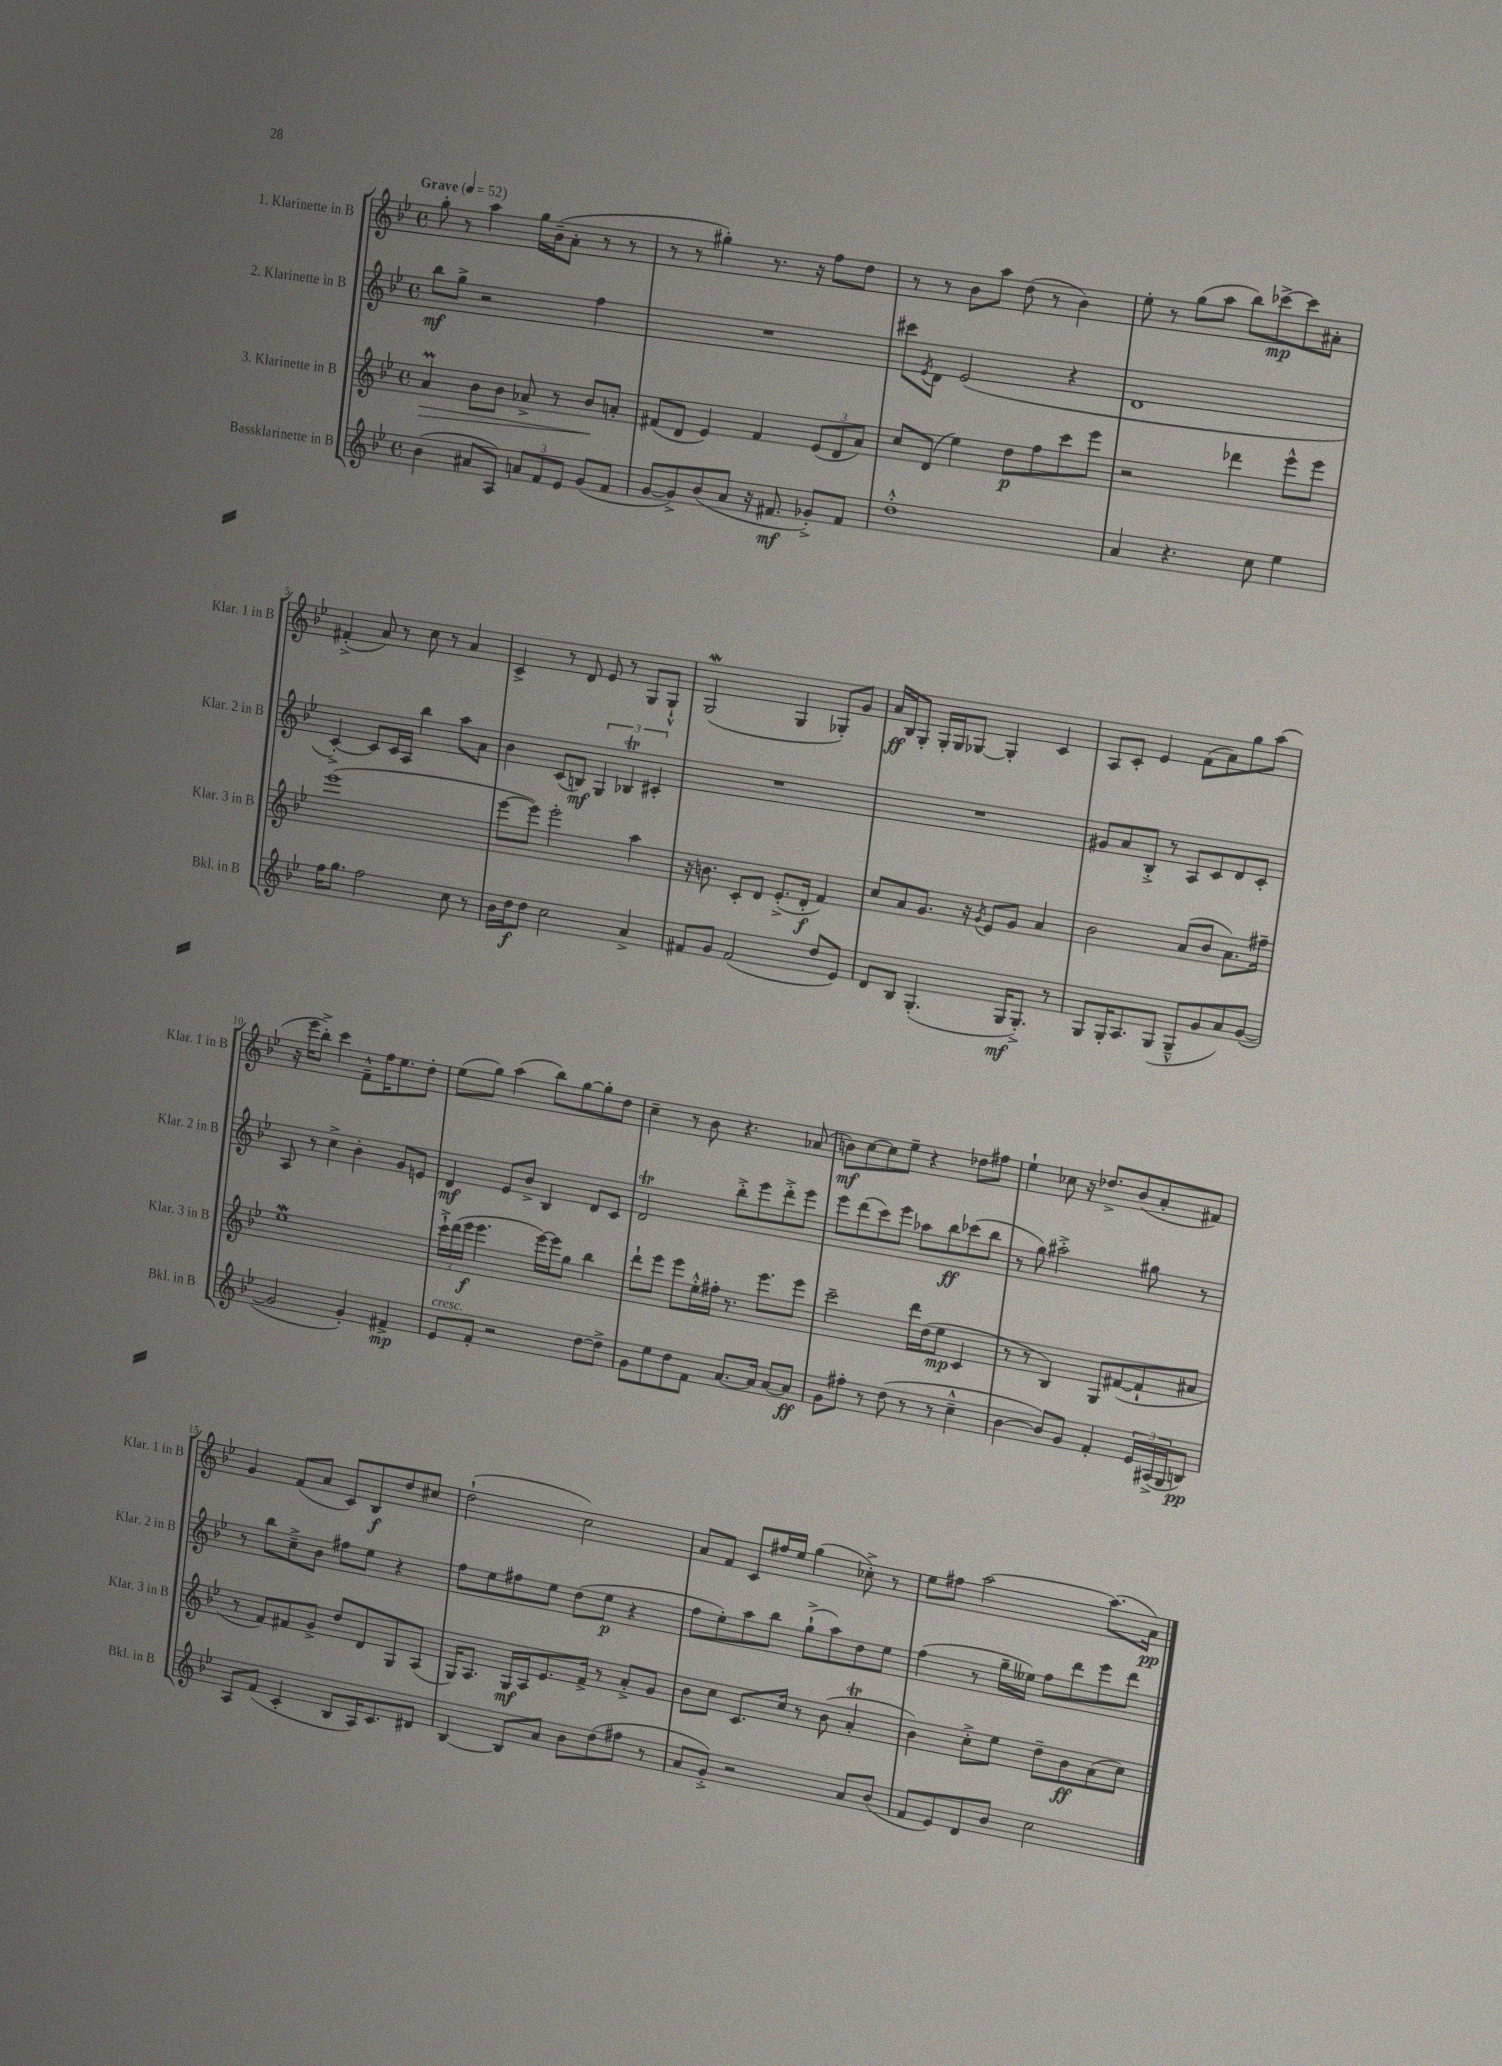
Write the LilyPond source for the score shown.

<<
\new StaffGroup <<
\new Staff = "s0" \with { instrumentName = "1. Klarinette in B" shortInstrumentName = "Klar. 1 in B" } {
    \clef treble \key bes \major \defaultTimeSignature \time 4/4 \tempo "Grave" 4 = 52
    g''8-. r8 a''4 g''16 bes'16--( a'8-. r8 r8 |
    r8 r8 gis''4-.) r8. r16 f''8 d''8 |
    r8 r8 bes'8 a''8 d''8( r8 bes'4) |
    ees''8-. r8 g''8( a''8 bes''8) ces'''8~->\mp ces'''8 ais'8-. |
    fis'4-.->( a'8) r8 c''8 r8 a'4 |
    c'4-> r8 d'8 ees'8 r8 g8 g8-!-^ |
    g2\mordent( g4 ges8-.) g'8 |
    a'16\ff bes16 g8-. g16-. g16 ges8~ ges4-. c'4 |
    a8 c'8-. ees'4 f'8( a'8) g''8 a''8( |
    r16 ees'''16 bes''8-.->) c'''4 f'8---^ f''16 ees''8. d''8-. |
    ees''8( g''8) a''4( bes''8) g''8~ g''8-. d''8 |
    c''4-- r8 bes'8 r4. aes'8( |
    b'8\mf) c''8~ c''8 ees''8-- r4 des''8 fis''8 |
    ees''4-! ces''8 r16 des''8.-> bes'8( a'8-. fis'8) |
    g'4 f'8( a'8 c'8) bes8\f d''8 cis''8 |
    d''2-!( c''2) |
    a'8 f'8 c'8 fis''16 ees''16 g''4( ces''8-.->) r8 |
    ees''8 fis''8 a''2~ a''8.( a'16\pp) \bar "|." |
}
\new Staff = "s1" \with { instrumentName = "2. Klarinette in B" shortInstrumentName = "Klar. 2 in B" } {
    \clef treble \key bes \major \defaultTimeSignature \time 4/4
    bes''8\mf g''8-> r2 f''4 |
    R1 |
    cis'''8 \acciaccatura { ees'8 } d'8 ees'2( r4 |
    d'1 |
    c'4~-.->) c'8 c'16 a16 bes''4 a''8 a'8 |
    bes'4 c'8( b8\mf) \tuplet 3/2 { g4 bes4\trill cis'4-. } |
    R1 |
    R1 |
    gis'8 a'8 bes8-.-> r8 a8 c'8 d'8 c'8-. |
    a8 r8 c''4-> bes'4-. g'8 e'8 |
    d'4\mf ees'8 bes'8-> bes4 d'8 c'8 |
    d'2\trill bes''8-.-> ees'''8 d'''8-.-> ees'''8 |
    ees'''8 d'''8( c'''8) ees'''8 aes''8 bes''8\ff ces'''8( bes''8 |
    r8 g''8) ais''2-.-> gis''8 r8 |
    r8 bes''8 c''8---> bes'8 fis''8 ees''8 r4 |
    f''8 ees''8 fis''8 ees''8 d''8( ees''8\p r4 |
    f''8 ees''8-.) a''8 bes''8 g''8-!->( a''8) d''8 ees''8 |
    f''4( r8 g''16-- eeses''16) f''8 d'''8 ees'''8 d'''8 \bar "|." |
}
\new Staff = "s2" \with { instrumentName = "3. Klarinette in B" shortInstrumentName = "Klar. 3 in B" } {
    \clef treble \key bes \major \defaultTimeSignature \time 4/4
    a'4\prall\> bes'8 bes'8 aes'8-> r8 bes'8\! a'8-. |
    fis'8( d'8 ees'4) fis'4 \tuplet 3/2 { ees'8( d'8 a'8) } |
    c''8 d'8( ees''4) d''8\p f''8 c'''8 ees'''8 |
    r2 des'''4 ees'''8-^ ees'''8 |
    ees'''1( |
    ees'''8~ ees'''8) ees'''2-. a''4 |
    r16 b'8. c'8-. d'8 ees'8.-.->( d'16-.\f f'4) |
    c''8 a'8 g'8. r16 \acciaccatura { g'8 } ees'8 g'8 a'4 |
    bes'2 a'8( bes'8 a'8.) fis''16-- |
    ees''1\mordent |
    \tuplet 3/2 { c'''16-!-> d'''16( ees'''16\f } ees'''4. ees'''16~) ees'''16 g''8 bes''4 |
    d'''8-! ees'''8 ees'''8 ees''16-.-^ fis''16-. r8. ees'''8. ees'''8 |
    c'''2-- d'''16 d''16( ees''8\mp c'4 |
    r8 r8 bes4) g8 fis'8~( fis'8-! ais'8 |
    r8 f'8) fis'8 g'8-> d''8 d'8 g8 a8( |
    g16) a8. g16\mf a16 ees'8. f'16-> r8 a'8-.-> g'8 |
    bes'8 c''8 c'8. c''16 r8 bes'8( a'4-.\trill |
    bes'4) c''8-.-> ees''8 d''8-- bes'8\ff a'8( c''8) \bar "|." |
}
\new Staff = "s3" \with { instrumentName = "Bassklarinette in B" shortInstrumentName = "Bkl. in B" } {
    \clef treble \key bes \major \defaultTimeSignature \time 4/4
    bes'4( ais'8 a8) \tuplet 3/2 { a'8 f'8 ees'8 } g'8( f'8 |
    g'8~ g'8->) bes'8( a'8 r16 fis'8.\mf ges'8-.->) fis'8 |
    d''1-.-^ |
    a'4 r4. c''8 ees''4 |
    f''16 g''8. f''2 c''8 r8 |
    bes'16 d''16\f d''8 c''2 a'4-> |
    fis'8 g'8 fis'2( d''8 ees'8) |
    d'8 bes8 g4.-.( g16\mf g8.-.->) r8 |
    g8 g16-. a8. g8( g8---^ g'8 a'8) g'8~( |
    g'2 g'4-.) fis'4->\mp |
    ees'8^\markup { \italic "cresc." } f'8-. r2 d''8~ d''8-> |
    g'8 ees''8 d''8 f'8 a'8.~ a'16 a'8~ a'8\ff |
    g'8 fis''8-. r8 d''8( r8 r8 c''4---^ |
    bes'4~ bes'8) g'8 f'4-. \tuplet 3/2 { ees'16 ais16->( g16 } b8\pp) |
    a8 f'8( c'4-. bes8 a16) c'8. dis'8 |
    bes4~ bes8 a'8 bes'8 d''8( fis''8 r8 |
    a'8 g'8-.->) r2 a'8 bes'8( |
    f'8 ees'8) d'8 bes'8 c''2 \bar "|." |
}
>>
>>
